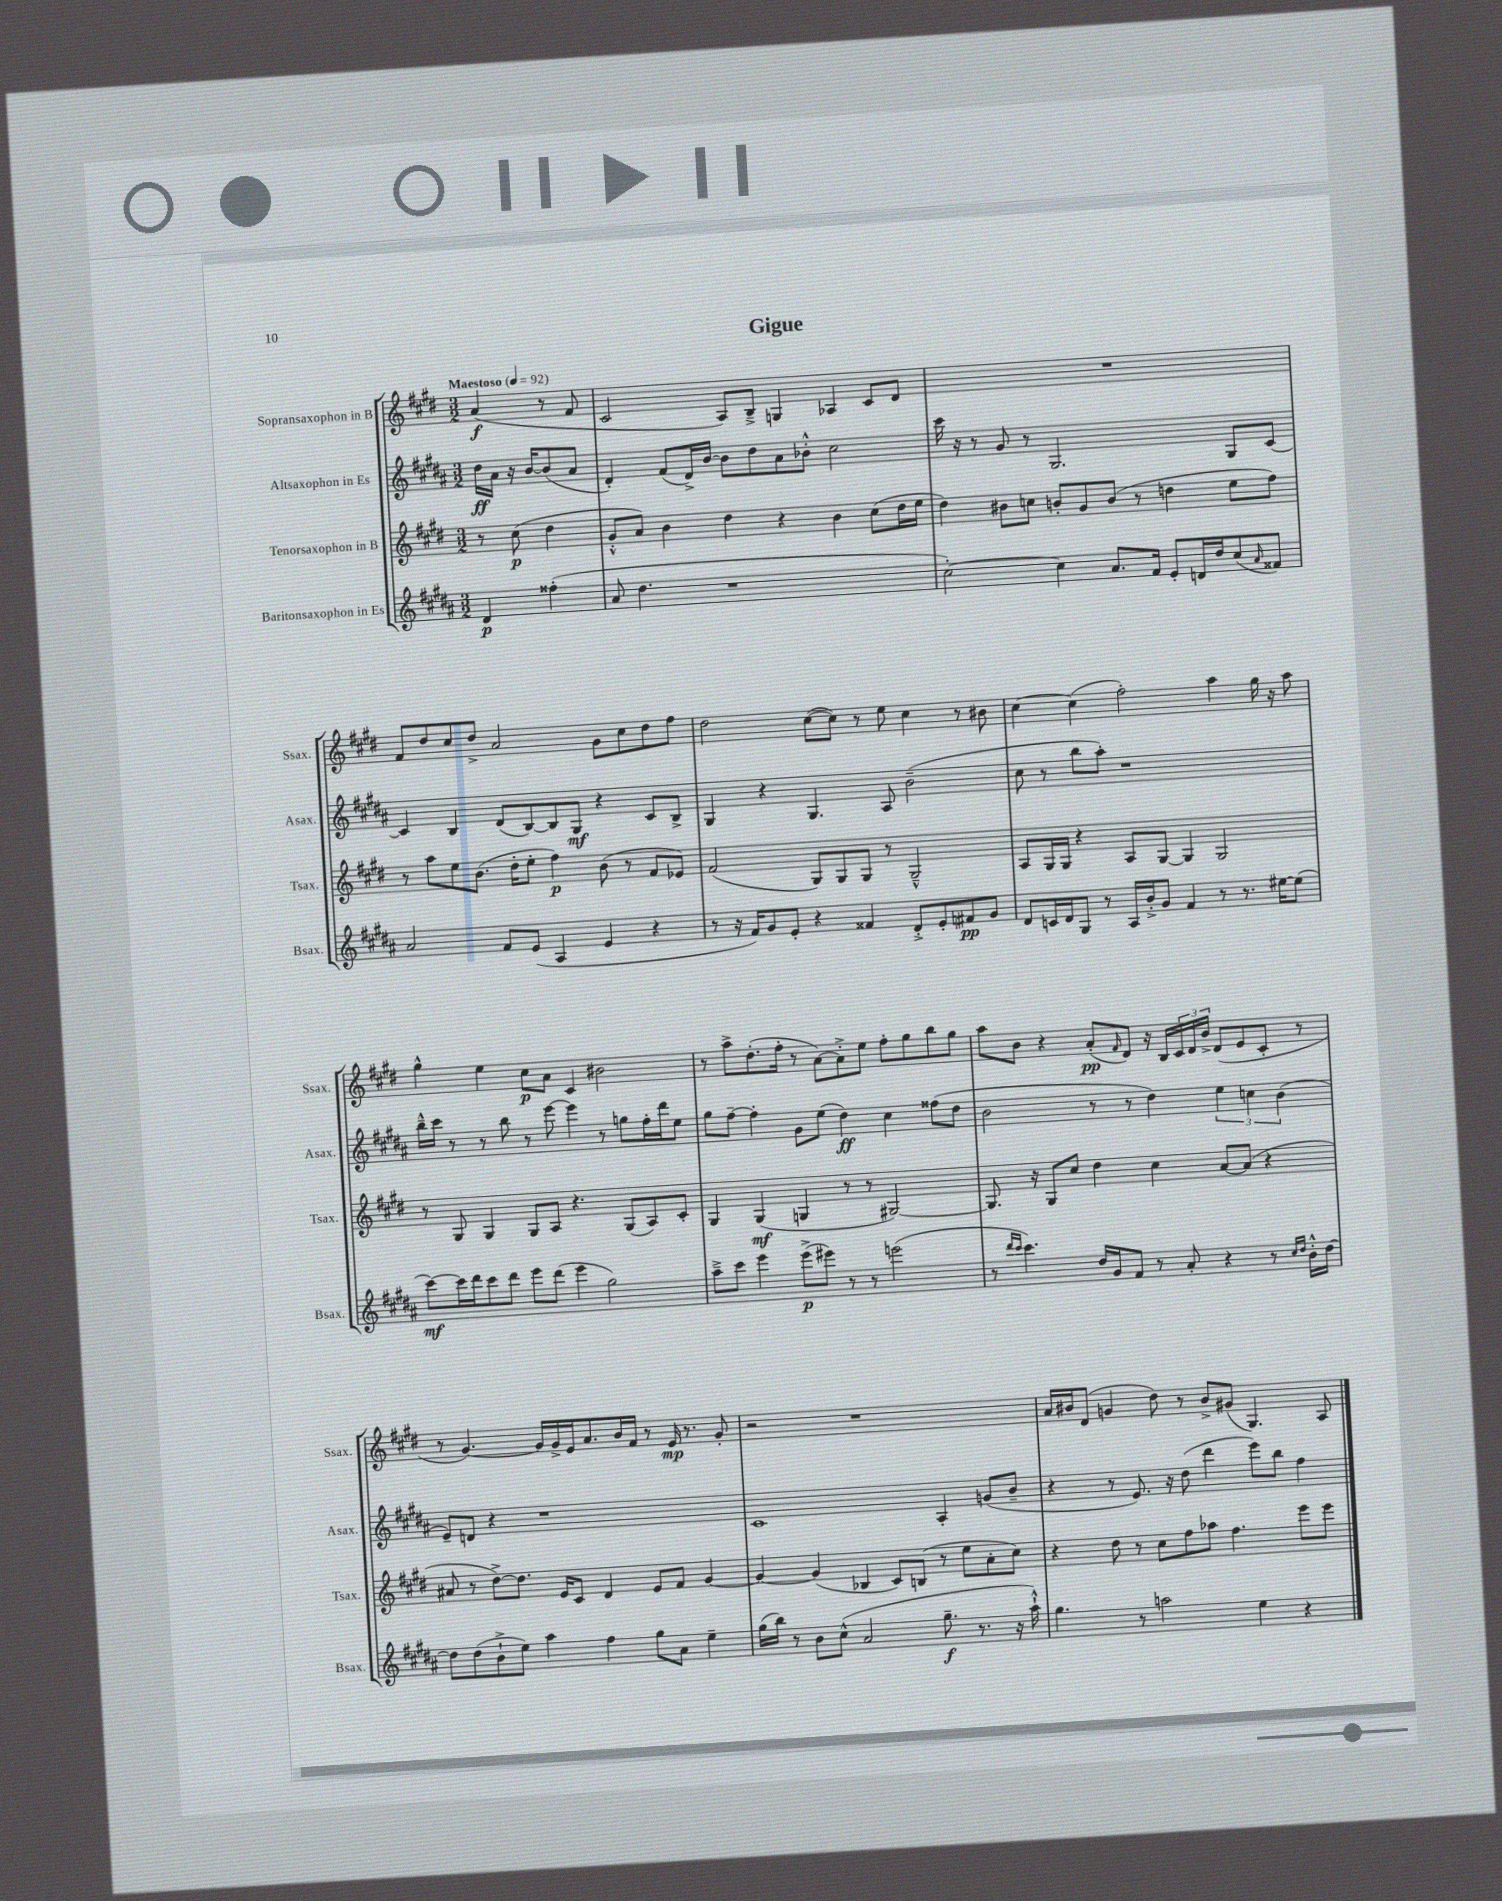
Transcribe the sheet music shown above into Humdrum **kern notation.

**kern	**dynam	**kern	**dynam	**kern	**dynam	**kern	**dynam
*part4	*part4	*part3	*part3	*part2	*part2	*part1	*part1
*staff4	*staff4	*staff3	*staff3	*staff2	*staff2	*staff1	*staff1
*I"Baritonsaxophon in Es	*	*I"Tenorsaxophon in B	*	*I"Altsaxophon in Es	*	*I"Sopransaxophon in B	*
*I'Bsax.	*	*I'Tsax.	*	*I'Asax.	*	*I'Ssax.	*
*clefG2	*	*clefG2	*	*clefG2	*	*clefG2	*
*k[f#c#g#d#a#]	*	*k[f#c#g#d#]	*	*k[f#c#g#d#a#]	*	*k[f#c#g#d#]	*
*M3/2	*	*M3/2	*	*M3/2	*	*M3/2	*
*MM92	*	*MM92	*	*MM92	*	*MM92	*
=	=	=	=	=	=	=	=
!	!	!	!	!	!	!LO:TX:a:B:t=Maestoso	!
4d#/	p	8r	.	16dd#\LL	ff	(4a/	f
.	.	.	.	16a#\JJ	.	.	.
.	.	(8cc#\	p	16r	.	.	.
.	.	.	.	[16b/KL	.	.	.
(4ff##X'\	.	4dd#\	.	(8b/]	.	8r	.
.	.	.	.	8a#/J	.	8f#/	.
=1	=1	=1	=1	=1	=1	=1	=1
8a#/	.	8g#'^^/L	.	4d#'/)	.	2c#/	.
4.dd#\	.	8a/J)	.	.	.	.	.
.	.	4b\	.	(8f#/L	.	.	.
.	.	.	.	16d#^/L)	.	.	.
.	.	.	.	[16b/JJ	.	.	.
1r	.	4dd#\	.	8b\L]	.	8A/L)	.
.	.	.	.	8dd#\	.	8B~^/J	.
.	.	4r	.	8a#\	.	4Gn/	.
.	.	.	.	8b-X'^^\J	.	.	.
.	.	4b\	.	2cc#\	.	4A-X/	.
.	.	(8cc#\L	.	.	.	8c#/L	.
.	.	16dd#\L	.	.	.	8d#/J	.
.	.	16ee\JJ	.	.	.	.	.
=2	=2	=2	=2	=2	=2	=2	=2
[2cc#'\)	.	4dd#\)	.	16ccc#\	.	1.r	.
.	.	.	.	16r	.	.	.
.	.	.	.	8r	.	.	.
.	.	8b#X\L	.	8g#/	.	.	.
.	.	8ccn\J	.	8r	.	.	.
4cc#\]	.	8bn'/L	.	2.G#/	.	.	.
.	.	8g#/	.	.	.	.	.
8.a#/L	.	(8b/J	.	.	.	.	.
.	.	8r	.	.	.	.	.
16f#/Jk	.	.	.	.	.	.	.
8e'/L	.	4ddn\	.	.	.	.	.
16dn/L	.	.	.	.	.	.	.
16dd#/J	.	.	.	.	.	.	.
(8cc#/	.	8ee\L	.	8G#/L	.	.	.
16qqa#/	.	.	.	.	.	.	.
8f##X/J)	.	8ff#\J)	.	[8c#/J	.	.	.
!!LO:LB:g=z
=3	=3	=3	=3	=3	=3	=3	=3
2a#/	.	8r	.	4c#/]	.	8f#/L	.
.	.	8aa\L	.	.	.	8dd#/	.
.	.	8ee\	.	4B/	.	8cc#/	.
.	.	(8.b\J	.	.	.	8dd#^/J	.
8f#/L	.	.	.	(8d#/L	.	2a/	.
.	.	16dd#'\KL	.	.	.	.	.
(8e/J	.	8ee'\J	.	[8B/)	.	.	.
4A#/	.	4ff#\)	p	8B/]	.	.	.
.	.	.	.	8G#/J	mf	.	.
4e/	.	(8b\	.	4r	.	8g#\L	.
.	.	8r	.	.	.	8cc#\	.
4r	.	8f#/L	.	8c#/L	.	8dd#\	.
.	.	8e-X/J)	.	8B^/J	.	8ff#\J	.
=4	=4	=4	=4	=4	=4	=4	=4
8r	.	(2f#/	.	4G#/	.	2dd#\	.
16r	.	.	.	.	.	.	.
16f#/KL)	.	.	.	.	.	.	.
8g#/	.	.	.	4r	.	.	.
8e'/J	.	.	.	.	.	.	.
4r	.	8G#/L)	.	4.G#/	.	([8cc#\L	.
.	.	8G#/	.	.	.	8cc#\J])	.
4f##X/	.	8G#/J	.	.	.	8r	.
.	.	8r	.	8A#/	.	8ee\	.
8d#'^/L	.	2G#~^^/	.	(2b~\	.	4cc#\	.
8e'/	.	.	.	.	.	.	.
8f#X/	pp	.	.	.	.	8r	.
8g#/J	.	.	.	.	.	8b#X\	.
=5	=5	=5	=5	=5	=5	=5	=5
8d#/L	.	8A/L	.	8cc#\	.	[4cc#\	.
16cn/L	.	16G#/L	.	8r	.	.	.
16d#/J	.	16G#/JJ	.	.	.	.	.
8G#/J	.	4r	.	8bb\L	.	(4cc#\]	.
8r	.	.	.	8aa#'\J)	.	.	.
16A#/LL	.	8A/L	.	1r	.	2ff#'\)	.
16b'^/J	.	.	.	.	.	.	.
8g#/J	.	[8G#/J	.	.	.	.	.
4f#/	.	4G#/]	.	.	.	.	.
8r	.	2G#/	.	.	.	4aa\	.
8.r	.	.	.	.	.	.	.
.	.	.	.	.	.	16gg#\	.
[16ee#X\KL	.	.	.	.	.	16r	.
(8ee#\J]	.	.	.	.	.	8aa\	.
!!LO:LB:g=z
=6	=6	=6	=6	=6	=6	=6	=6
[8ccc#\L)	mf	8r	.	16bb~^^\LL	.	4gg#^^\	.
.	.	.	.	16ccc#\JJ	.	.	.
16ccc#\L]	.	8G#/	.	8r	.	.	.
16ddd#\J	.	.	.	.	.	.	.
8ccc#\	.	4G#/	.	8r	.	4ee\	.
8ddd#\J	.	.	.	8bb\	.	.	.
8eee\L	.	8G#/L	.	8r	.	8cc#\L	p
(8ddd#\J	.	8A/J	.	[8eee\	.	8a\J	.
4eee\	.	4.r	.	4eee\]	.	4c#/	.
2gg#\)	.	.	.	8r	.	2b#X\	.
.	.	(8G#/L	.	8ggn\L	.	.	.
.	.	8A/)	.	16ff#'\L	.	.	.
.	.	.	.	16ddd#\J	.	.	.
.	.	8c#'/J	.	8ee\J	.	.	.
=7	=7	=7	=7	=7	=7	=7	=7
8aa#~^\L	.	4G#/	.	8gg#\L	.	8r	.
8ccc#\J	.	.	.	[8ff#~\J	.	8aa^\L	.
4eee\	.	(4G#/	mf	4ff#'\]	.	(8.dd#'\	.
.	.	.	.	.	.	16ff#'\Jk	.
(8eee^\L	p	4Gn/	.	8g#\L	.	8r	.
8eee#X\J)	.	.	.	(8ee\J	.	[8a\L)	.
8r	.	8r	.	4dd#\)	ff	8a'^\]	.
8r	.	8r	.	.	.	8ee\J	.
(2eeen\	.	[2G#X/)	.	4cc#\	.	8ff#'\L	.
.	.	.	.	.	.	8gg#\	.
.	.	.	.	(8ff##X\L	.	8bb\	.
.	.	.	.	8dd#\J	.	8gg#\J	.
=8	=8	=8	=8	=8	=8	=8	=8
8r	.	8.G#/]	.	2b\	.	8aa\L	.
16qqddd#/LL	.	.	.	.	.	.	.
16qqccc#/JJ	.	.	.	.	.	.	.
4.ccc#\)	.	.	.	.	.	8b\J	.
.	.	16r	.	.	.	.	.
.	.	8G#/L	.	.	.	4r	.
.	.	8cc#/J	.	.	.	.	.
16dd#/LL	.	4dd#\	.	8r	.	(8a'/L	pp
16g#/J	.	.	.	.	.	.	.
.	.	.	.	.	.	16qqf#/	.
8f#/J	.	.	.	8r	.	8d#/J)	.
8r	.	4cc#\	.	4dd#\)	.	16r	.
.	.	.	.	.	.	16B/LL	.
8a#'/	.	.	.	.	.	24c#/	.
.	.	.	.	.	.	24d#/	.
.	.	.	.	.	.	24b^/JJ	.
4r	.	[8a/L	.	6ee\	.	(8d#/L	.
.	.	(8a/J]	.	.	.	8e/	.
.	.	.	.	6ccn\	.	.	.
8r	.	4r	.	.	.	8c#'/J	.
.	.	.	.	(6b\	.	.	.
16qqcc#/LL	.	.	.	.	.	.	.
16qqdd#/JJ	.	.	.	.	.	.	.
16b'^^\LL	.	.	.	.	.	8r	.
[16dd#\JJ	.	.	.	.	.	.	.
!!LO:LB:g=z
=9	=9	=9	=9	=9	=9	=9	=9
8dd#\L]	.	8a#X/	.	8e~/L)	.	8r	.
(8dd#\	.	8r	.	8dn/J	.	[4.g#/)	.
8b`^\	.	[8dd#^\L)	.	4r	.	.	.
8ee\J)	.	8.dd#\J]	.	.	.	.	.
4aa#\	.	.	.	1r	.	16g#/LL]	.
.	.	16e/KL	.	.	.	16g#^/	.
.	.	8c#/J	.	.	.	16e/J	.
.	.	.	.	.	.	8.a/	.
4ff#\	.	4d#/	.	.	.	.	.
.	.	.	.	.	.	16b/L	.
.	.	.	.	.	.	16f#/JJ	.
8gg#\L	.	8e/L	.	.	.	8r	.
8a#\J	.	8f#/J	.	.	.	16e/	mp
.	.	.	.	.	.	8.r	.
4ee~\	.	[4g#/	.	.	.	.	.
.	.	.	.	.	.	8g#'/	.
=10	=10	=10	=10	=10	=10	=10	=10
(16gg#\LL	.	4g#/_	.	1c#	.	2r	.
16bb\JJ)	.	.	.	.	.	.	.
8r	.	.	.	.	.	.	.
8b\L	.	(4g#/]	.	.	.	.	.
(8cc#^^\J	.	.	.	.	.	.	.
2a#/	.	4B-X/	.	.	.	1r	.
.	.	8c#/L)	.	.	.	.	.
.	.	(8Bn/J	.	.	.	.	.
8.gg#~\	f	8r	.	4A#'/	.	.	.
.	.	8ee\L	.	.	.	.	.
8.r	.	.	.	.	.	.	.
.	.	8a'\	.	(8gn/L	.	.	.
16r	.	8cc#\J)	.	8b~/J	.	.	.
16aa#`^^\)	.	.	.	.	.	.	.
=11	=11	=11	=11	=11	=11	=11	=11
4.gg#\	.	4r	.	4r	.	16a/LL	.
.	.	.	.	.	.	16b#X/J	.
.	.	.	.	.	.	(8d#/J	.
.	.	8dd#\	.	8r	.	4gn/	.
8r	.	8r	.	8.e/)	.	.	.
2aan\	.	8cc#\L	.	.	.	8dd#\)	.
.	.	.	.	16r	.	.	.
.	.	8ff#\	.	(8dd#\	.	8r	.
.	.	8aa-X\J	.	4ddd#\	.	8b#^/L	.
.	.	4.ff#\	.	.	.	(8g#X/J	.
4ee\	.	.	.	8eee\L)	.	4.G#/)	.
.	.	.	.	8bb\J	.	.	.
4r	.	8eee\L	.	4ff#\	.	.	.
.	.	8eee\J	.	.	.	8A/	.
==	==	==	==	==	==	==	==
*-	*-	*-	*-	*-	*-	*-	*-
